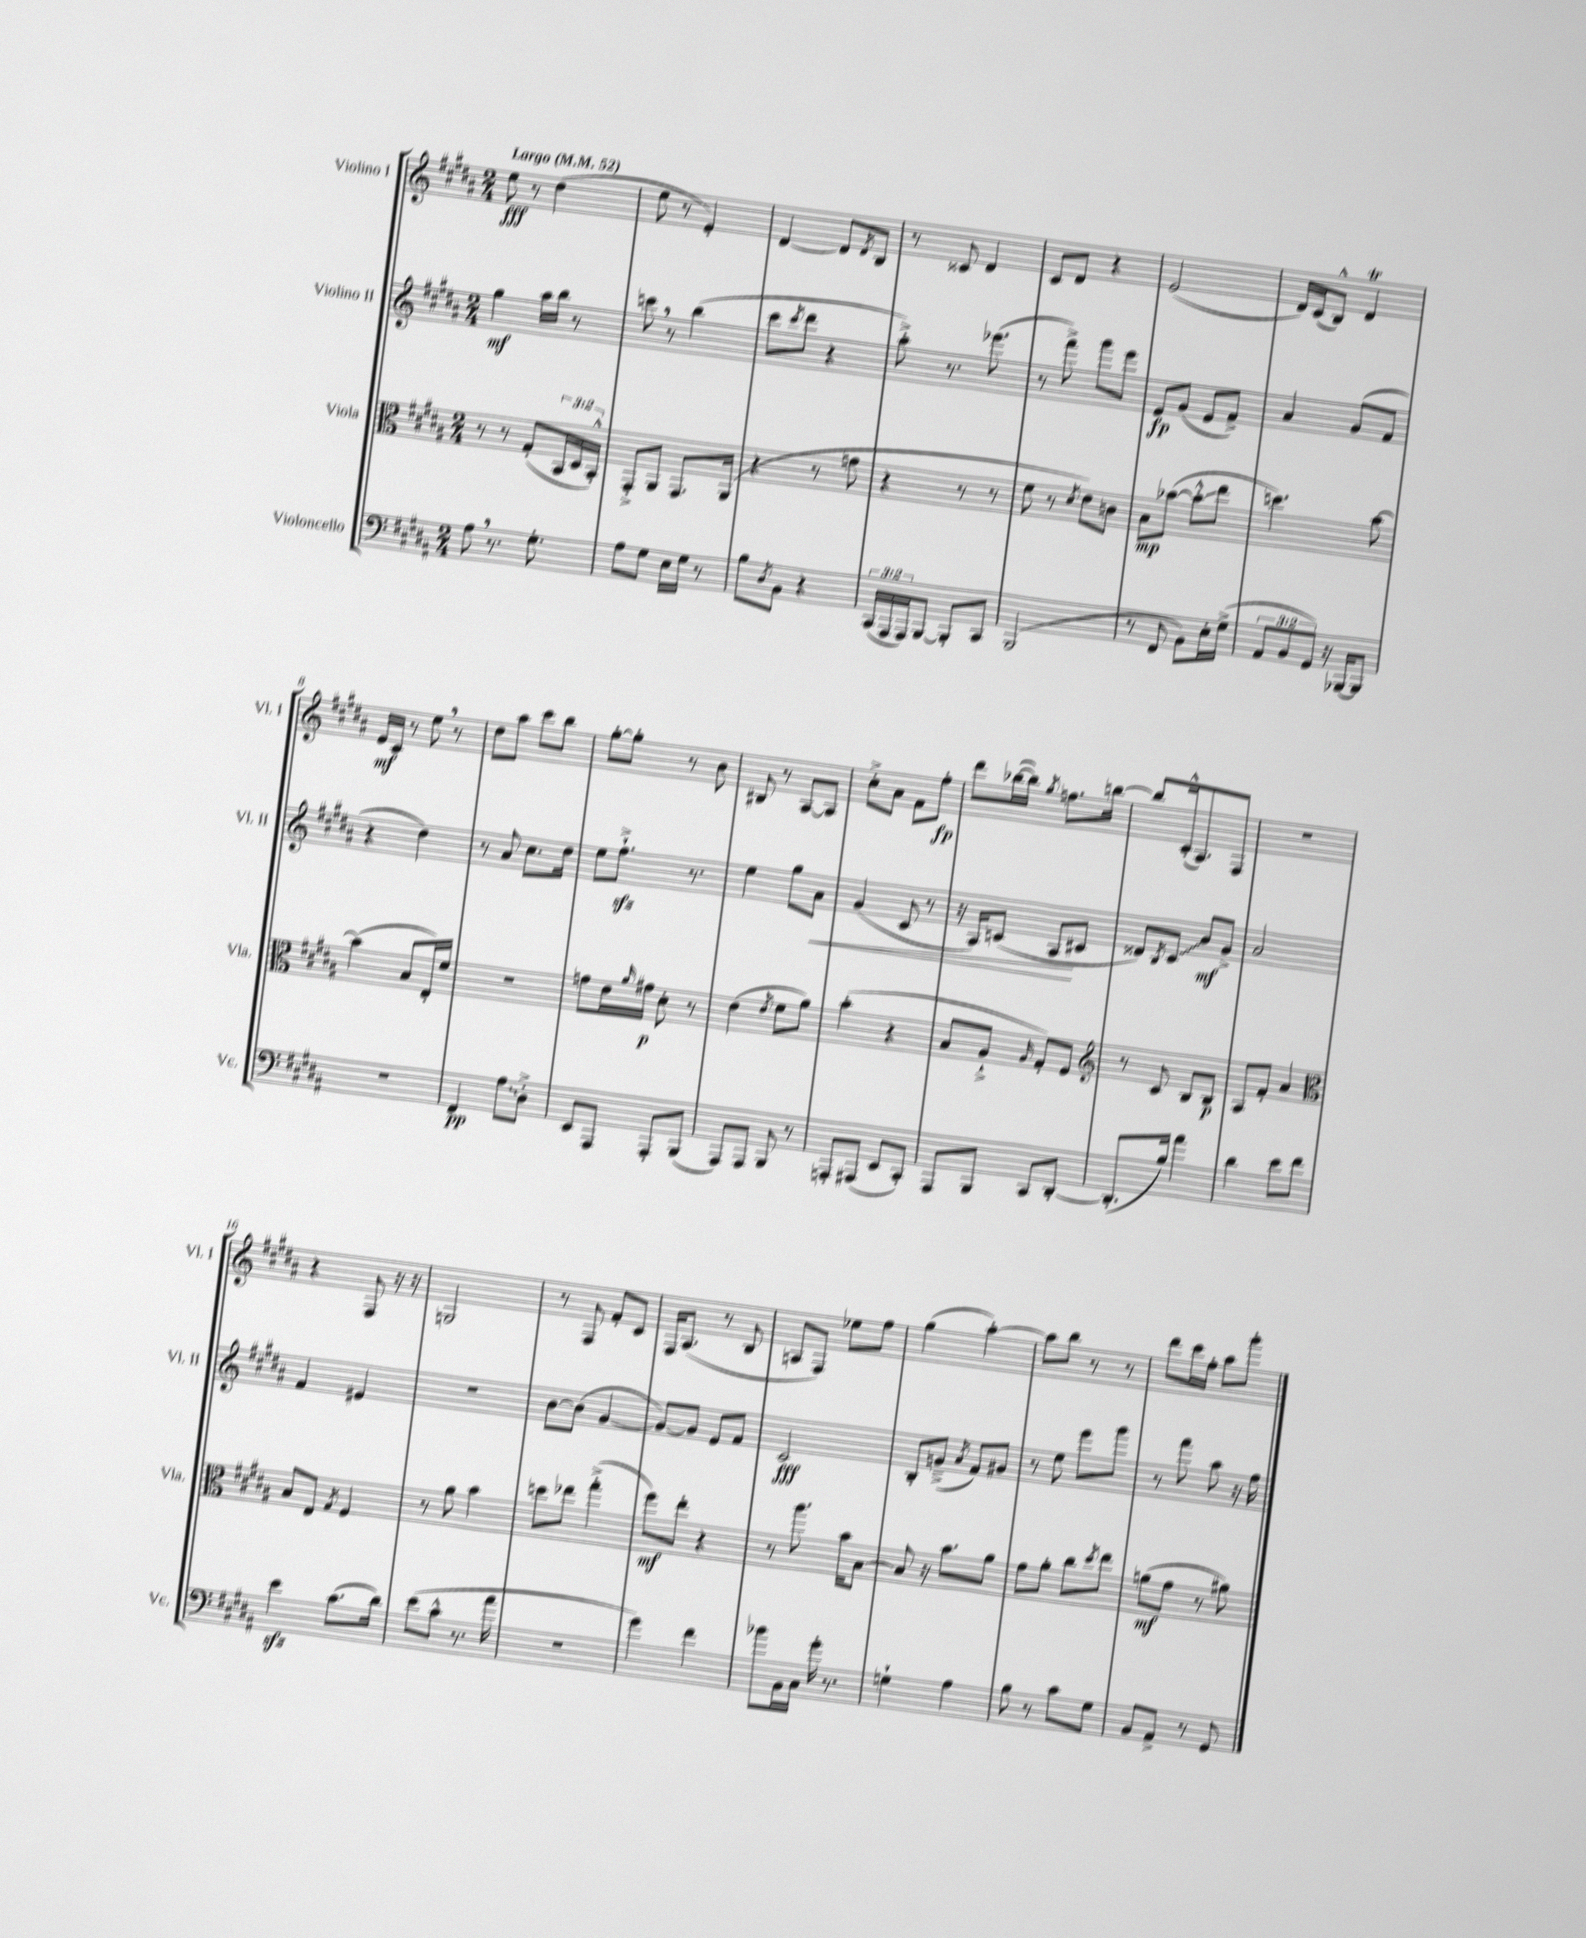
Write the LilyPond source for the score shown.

<<
\new StaffGroup <<
\new Staff = "s0" \with { instrumentName = "Violino I" shortInstrumentName = "Vl. I" } {
    \clef treble \key b \major \numericTimeSignature \time 2/4 \tempo "Largo" 4 = 52
    e''8\fff r8 dis''4( |
    e''8 r8 e'4-.) |
    dis'4~ dis'8 \acciaccatura { dis'8 } b8 |
    r8 cisis'8 dis'4 |
    cis'8 dis'8 r4 |
    e'2( |
    dis'16) cis'16( b8-^) dis'4\trill |
    e'16\mf cis'16 r8 e''8 \breathe r8 |
    dis''8 ais''8 cis'''8 b''8 |
    gis''8~-. gis''8-. r8 b'8 |
    bis8 r8 ais8~ ais8 |
    cis''8-.-> ais'8 fis'8 fis''8-.\fp |
    dis'''8 bes''16~( bes''16) \acciaccatura { gis''8 } f''8. b''16~ |
    b''8 cis'16-.-^( ais8.) fis8 |
    R2 |
    r4 fis8 r16 r16 |
    g2 |
    r8 fis8 fis'8-. cis'8 |
    fis16 ais8.( r8 b8 |
    a8 fis8) ees''8 fis''8 |
    gis''4( ais''4~-.) |
    ais''8 b''8 r8 r8 |
    dis'''8 cis'''16 fis''16-. ais''8 gis'''8-. \bar "|." |
}
\new Staff = "s1" \with { instrumentName = "Violino II" shortInstrumentName = "Vl. II" } {
    \clef treble \key b \major \numericTimeSignature \time 2/4
    gis''4\mf ais''16 b''16 r8 |
    c'''8 \breathe r8 b''4( |
    cis'''8 \acciaccatura { cis'''8 } dis'''8 r4 |
    ais''8-.->) r8. ees'''8.( |
    r8 fis'''8->) gis'''8 e'''8 |
    e'8\fp gis'8( e'8 fis'8->) |
    ais'4 gis'8( fis'8 |
    r4 dis''4) |
    r8 ais'8 cis''8. dis''16 |
    e''8 fis''8.-!->\sfz r8. |
    e''4 gis''8 ais'8\< |
    gis'4( cis'8 r8 |
    r16 ais16) c'8( ais8\! cis'8 |
    disis'8) \acciaccatura { b8 } \once \override Glissando.style = #'zigzag cis'8\glissando b'8\mf gis'8-> |
    ais'2 |
    fis'4 eis'4 |
    R2 |
    b'8~ b'8( gis'4~ |
    gis'8~) gis'8 e'8 fis'8 |
    cis'2\fff |
    b8-. g'8--->( \acciaccatura { ais'8 } fis'8) gis'8 |
    r8 e''8 e'''8 gis'''8 |
    r8 fis'''8 ais''8 r16 fis''16 \bar "|." |
}
\new Staff = "s2" \with { instrumentName = "Viola" shortInstrumentName = "Vla." } {
    \clef alto \key b \major \numericTimeSignature \time 2/4 \override Staff.TupletNumber.text = #tuplet-number::calc-fraction-text
    r8 r8 gis8-.( \tuplet 3/2 { b,16 dis16 b,16-.-^) } |
    gis,8-.-> ais,8 gis,8. ais,16( |
    r4 r8 g'8 |
    r4 r8 r8 |
    fis'8 r8 \acciaccatura { dis'8 } e'8) c'8 |
    b8\mp bes'8~( bes'8-.-^\glissando e''8 |
    d''4.) b'8~ |
    b'4( b8 e16-.) fis'16 |
    r2 |
    g'8 e'16 \grace { ais'16 } gis'16\p dis'8-. r8 |
    e'4( \acciaccatura { e'8 } fis'8 ais'8) |
    b'4-.( r4 |
    b8 ais8-!-> \grace { ais16 } gis8-.) fis8 |
    \clef treble r8 cis'8 b8 b8\p |
    ais8 fis'8-. ais'4 |
    \clef alto b8 e8 \acciaccatura { gis8 } fis4 |
    r8 ais'8 b'4 |
    d''8 ees''8 gis''4-.->( |
    fis''8\mf) e''8-. r4 |
    r8 ais''8. b'16 b8~ |
    b8 r16 b'8. ais'8 |
    gis'8 ais'8-. cis''8 \acciaccatura { dis''8 } e''8 |
    a'8\mf( gis'8 r8 ais'8) \bar "|." |
}
\new Staff = "s3" \with { instrumentName = "Violoncello" shortInstrumentName = "Vc." } {
    \clef bass \key b \major \numericTimeSignature \time 2/4 \override Staff.TupletNumber.text = #tuplet-number::calc-fraction-text
    ais8 \breathe r8. gis8.-. |
    ais8 gis8 e16 gis16 r8 |
    b8 \acciaccatura { dis8 } b,8 r4 |
    \tuplet 3/2 { cis,16( ais,,16 ais,,16) } b,,8~ b,,8-. cis,8 |
    b,,2( |
    r8 fis,8 b,8) e16-. gis16->( |
    \tuplet 3/2 { ais,8 b,8 gis,8) } r16 bes,,16~ bes,,8 |
    R2 |
    fis,4\pp \once \override Glissando.style = #'zigzag ais8\glissando dis8-.-> |
    e,8 ais,,8 ais,,8-. b,,8( |
    ais,,8) ais,,8 b,,8 r8 |
    a,,8-. ais,,8( e,8 cis,8-.) |
    ais,,8 b,,8 cis,8 dis,8~-. |
    dis,8.-.( b16) ais'4 |
    dis'4 e'8 fis'8 |
    e'4\sfz cis'8.( dis'16) |
    e'8( cis'8-^ r8. ais'16 |
    R2 |
    gis'4) fis'4 |
    bes'8 b,16 cis16 gis'16-. r8. |
    g4-! ais4 |
    b8 r8 cis'8 gis8 |
    b,8 ais,8-> r8 gis,8 \bar "|." |
}
>>
>>
